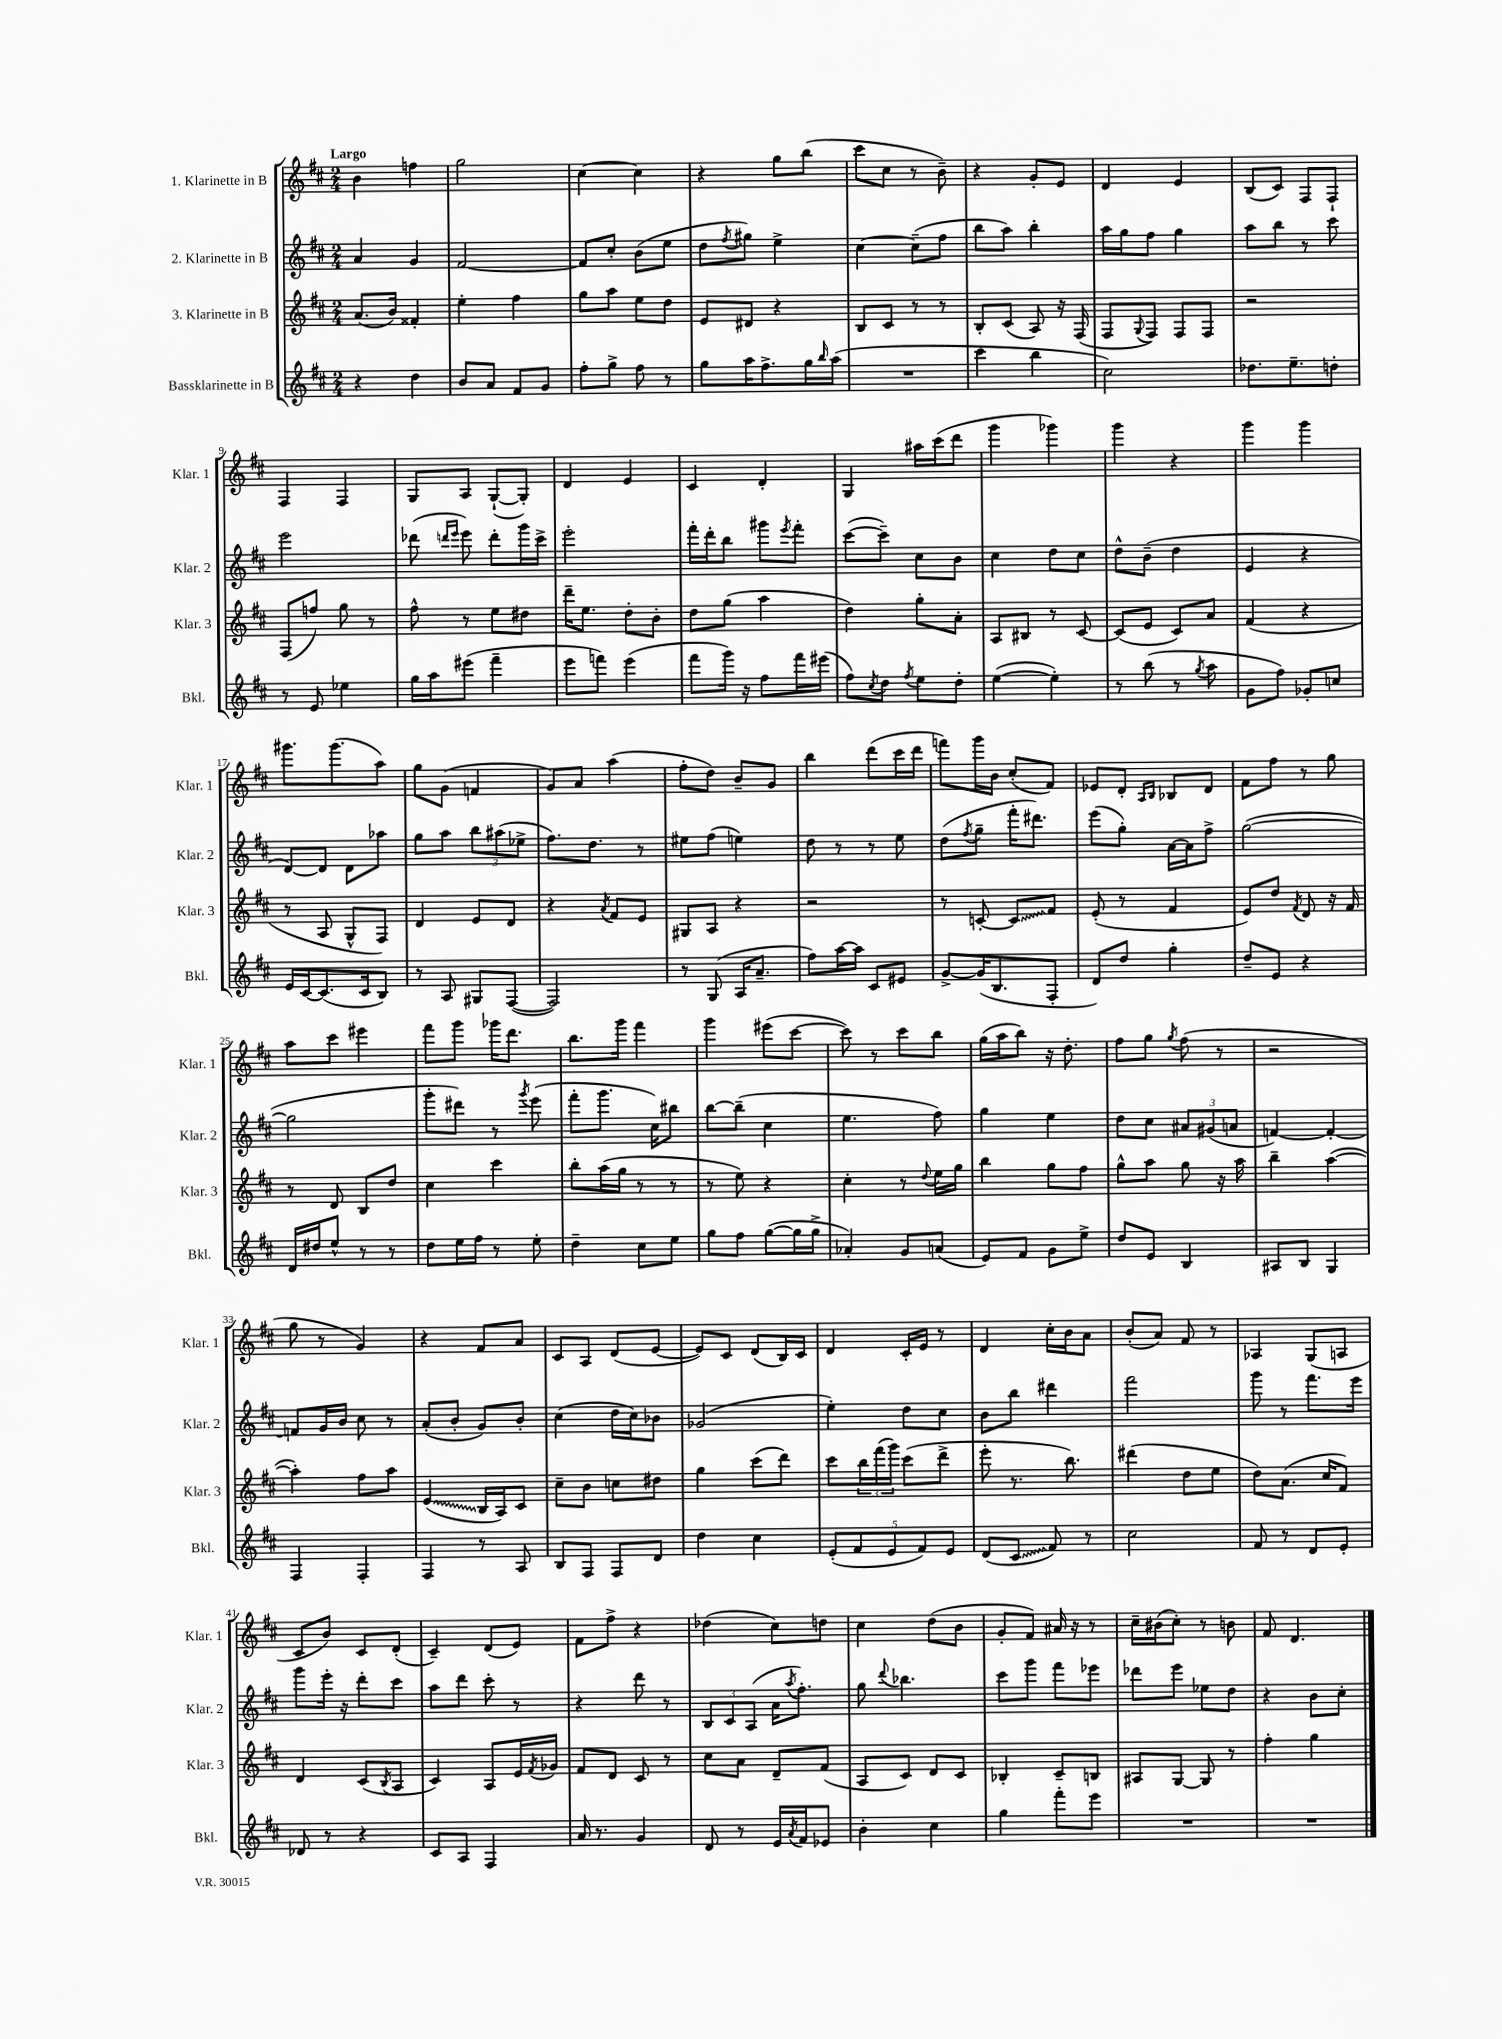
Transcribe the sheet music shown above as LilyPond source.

<<
\new StaffGroup <<
\new Staff = "s0" \with { instrumentName = "1. Klarinette in B" shortInstrumentName = "Klar. 1" } {
    \clef treble \key d \major \numericTimeSignature \time 2/4 \tempo "Largo"
    b'4 f''4 |
    g''2 |
    cis''4~ cis''4 |
    r4 g''8 b''8( |
    cis'''8 cis''8 r8 b'8--) |
    r4 g'8-. e'8 |
    d'4 e'4 |
    b8( cis'8) fis8 fis8-! |
    fis4 fis4 |
    g8 a8 g8~-!( g8-.) |
    d'4 e'4 |
    cis'4 d'4-. |
    g4 ais''16 cis'''16( d'''8 |
    g'''4 ges'''4) |
    g'''4 r4 |
    g'''4 g'''4 |
    gis'''8. gis'''8.( a''8) |
    g''8 g'8( f'4 |
    g'8) a'8 a''4( |
    fis''8-. d''8) b'8-- g'8 |
    b''4 d'''8( cis'''16 d'''16 |
    f'''8) g'''16 b'16 cis''8-.( fis'8) |
    ees'8 d'8-. \grace { a16 b16 } bes8 d'8 |
    fis'8 fis''8 r8 g''8 |
    a''8 cis'''8 eis'''4 |
    fis'''8 g'''8 ges'''16 d'''8. |
    b''8. g'''16 fis'''4 |
    g'''4 eis'''8( cis'''8~ |
    cis'''8) r8 cis'''8 b''8 |
    g''16( a''16 b''8) r16 d''8.-. |
    fis''8 g''8 \acciaccatura { g''8 } fis''8( r8 |
    r2 |
    g''8 r8 g'4) |
    r4 fis'8 a'8 |
    cis'8 a8 d'8( e'8~ |
    e'8) cis'8 d'8( b16) cis'16 |
    d'4 cis'16-. e'16 r8 |
    d'4 cis''16-. b'16 a'8 |
    b'8-.( a'8) fis'8 r8 |
    aes4 g8( a8 |
    cis'8 b'8) cis'8 d'8-.( |
    cis'4--) d'8( e'8) |
    fis'8 fis''8-> r4 |
    des''4( cis''8) d''8 |
    cis''4 d''8( b'8 |
    g'8-. fis'8) ais'16 r16 r8 |
    cis''16-- bis'16( cis''8-.) r8 b'8 |
    fis'8 d'4. \bar "|." |
}
\new Staff = "s1" \with { instrumentName = "2. Klarinette in B" shortInstrumentName = "Klar. 2" } {
    \clef treble \key d \major \numericTimeSignature \time 2/4
    a'4 g'4 |
    fis'2~ |
    fis'8 cis''8-. b'8( e''8 |
    d''8 \acciaccatura { fis''8 } gis''8) e''4-> |
    cis''4~ cis''8--( fis''8 |
    b''8 a''8) b''4-. |
    a''16 g''16 fis''8 g''4 |
    a''8 b''8 r8 cis'''8 |
    e'''2 |
    des'''8( \grace { d'''16 e'''16 } e'''8) d'''8-. g'''16 cis'''16-> |
    e'''2-. |
    fis'''16-. d'''16-. b''8 gis'''8 \acciaccatura { e'''8 } fis'''8-. |
    cis'''8~( cis'''8--) cis''8 b'8 |
    cis''4 d''8 cis''8 |
    d''8-^ b'8--( d''4 |
    e'4 r4 |
    d'8~) d'8 d'8 aes''8 |
    g''8 a''8 \tuplet 3/2 { b''8 ais''8( ees''8-> } |
    fis''8.) d''8. r8 |
    eis''8 fis''8( e''4) |
    d''8 r8 r8 e''8 |
    d''8( \acciaccatura { fis''8 } g''8-- fis'''16-. dis'''8.) |
    e'''8( g''8-.) a'16~ a'16 fis''8-> |
    g''2~( |
    g''2 |
    g'''8-. dis'''8) r8 \acciaccatura { g'''8 } e'''8( |
    fis'''8-. g'''8. cis''16) bis''8 |
    b''8~ b''8--( cis''4 |
    e''4. fis''8) |
    g''4 e''4 |
    d''8 cis''8 \tuplet 3/2 { ais'8 gis'8( a'8 } |
    f'4~) f'4~-. |
    f'8 g'16 b'16 cis''8 r8 |
    a'8-.( b'8-. g'8) b'8-. |
    cis''4( d''16 cis''16) bes'8 |
    ges'2( |
    e''4-.) d''8 cis''8 |
    b'8 b''8 dis'''4 |
    fis'''2 |
    g'''8 r8 fis'''8. e'''16 |
    g'''8 e'''16-. r16 d'''8-. cis'''8 |
    a''8 d'''8 cis'''8-. r8 |
    r4 d'''8 r8 |
    \tuplet 3/2 { b8 cis'8 a8( } a'16 \acciaccatura { a''8 } fis''8.-.) |
    g''8 \appoggiatura { d'''8 } bes''4. |
    cis'''8 g'''8 fis'''8 ees'''8 |
    des'''8 e'''8 ees''8 d''8 |
    r4 b'8 cis''8-. \bar "|." |
}
\new Staff = "s2" \with { instrumentName = "3. Klarinette in B" shortInstrumentName = "Klar. 3" } {
    \clef treble \key d \major \numericTimeSignature \time 2/4
    a'8.( b'16) fisis'4-. |
    e''4-. fis''4 |
    g''8 a''8 e''8 d''8 |
    e'8 dis'8 r4 |
    b8 cis'8 r8 r8 |
    b8-. cis'8( a8) r16 fis16( |
    fis8 \appoggiatura { g8 } fis8) fis8 fis8 |
    r2 |
    fis8( f''8) g''8 r8 |
    fis''8-^ r8 e''8 dis''8 |
    d'''16-- e''8. d''8-. b'8-. |
    d''8 g''8( a''4 |
    d''4) g''8-. a'8-. |
    a8 bis8 r8 cis'8~ |
    cis'8( e'8 cis'8) a'8 |
    fis'4( r4 |
    r8 a8 g8-^ fis8) |
    d'4 e'8 d'8 |
    r4 \acciaccatura { a'8 } fis'8 e'8 |
    gis8 a8 r4 |
    r2 |
    r8 c'8~-. \once \override Glissando.style = #'zigzag c'8\glissando fis'8 |
    e'8-.( r8 fis'4 |
    e'8) d''8 \acciaccatura { fis'8 } d'8 r16 fis'16 |
    r8 d'8 b8 d''8 |
    cis''4 cis'''4 |
    b''8-. a''16( g''16 r8 r8 |
    r8 e''8) r4 |
    cis''4-. r8 \appoggiatura { d''8 } e''16 g''16 |
    b''4 g''8 fis''8 |
    g''8-^ a''8 g''8 r16 a''16 |
    b''4-- a''4~( |
    a''4-.) fis''8 a''8 |
    \once \override Glissando.style = #'zigzag e'4\glissando( b16 a16) cis'8 |
    cis''8-- b'8 c''8 dis''8 |
    g''4 cis'''8( d'''8) |
    cis'''8 \tuplet 3/2 { b''16 fis'''16( g'''16) } cis'''8( d'''8-> |
    e'''8-. r8. b''8.) |
    dis'''4( d''8 e''8 |
    d''8) a'8.( cis''16 fis'8) |
    d'4 cis'8( \acciaccatura { b8 } a8 |
    cis'4) a8 e'16 \acciaccatura { fis'8 } ges'16 |
    fis'8 d'8 cis'8 r8 |
    cis''8 a'8 d'8-- fis'8( |
    a8 cis'8) d'8 cis'8 |
    bes4-. cis'8-- b8 |
    ais8 g8~ g8 r8 |
    fis''4-. g''4 \bar "|." |
}
\new Staff = "s3" \with { instrumentName = "Bassklarinette in B" shortInstrumentName = "Bkl." } {
    \clef treble \key d \major \numericTimeSignature \time 2/4
    r4 d''4 |
    b'8 a'8 fis'8 g'8 |
    fis''8-. g''8-> fis''8 r8 |
    g''8 a''16 fis''8.-> g''16 \grace { b''16 } a''16( |
    R2 |
    cis'''4 b''4 |
    cis''2) |
    des''8. e''8.-- d''8-. |
    r8 e'8 ees''4 |
    g''16 a''16 eis'''8( fis'''4-- |
    e'''8 f'''8) e'''4( |
    fis'''8 g'''16) r16 fis''8 fis'''16 eis'''16( |
    fis''8) \acciaccatura { cis''8 } d''8 \acciaccatura { fis''8 } e''8 d''8-. |
    e''4~( e''4-.) |
    r8 b''8( r8 \acciaccatura { g''8 } a''8 |
    g'8 fis''8) ges'8-. c''8 |
    e'16 cis'16~ cis'8.( cis'16 b8) |
    r8 a8 gis8 fis8~( |
    fis2) |
    r8 g8( a16 a'8.-- |
    fis''8) a''16~ a''16 cis'8 eis'8 |
    g'8~-> g'16( b8. fis8-. |
    d'8) d''8 g''4-. |
    d''8-- e'8 r4 |
    d'16 dis''16 e''8-^ r8 r8 |
    d''8 e''16 fis''16 r8 e''8-. |
    d''4-- cis''8 e''8 |
    g''8 fis''8 g''8~( g''16 g''16-> |
    aes'4-.) g'8 a'8( |
    e'8) fis'8 g'8 e''8-> |
    d''8 e'8 b4 |
    ais8 b8 g4 |
    fis4 fis4-. |
    fis4 r8 a8 |
    b8 fis8 fis8 d'8 |
    d''4 cis''4 |
    \tuplet 5/4 { e'8-.( fis'8 e'8 fis'8) e'8 } |
    d'8( \once \override Glissando.style = #'zigzag cis'8\glissando fis'8) r8 |
    cis''2 |
    fis'8 r8 d'8 e'8-. |
    des'8 r8 r4 |
    cis'8 a8 fis4 |
    a'16 r8. g'4 |
    d'8 r8 e'16 \acciaccatura { a'8 } fis'16 ees'8 |
    b'4-. cis''4 |
    g''4 fis'''8-. e'''8 |
    R2 |
    R2 \bar "|." |
}
>>
>>
